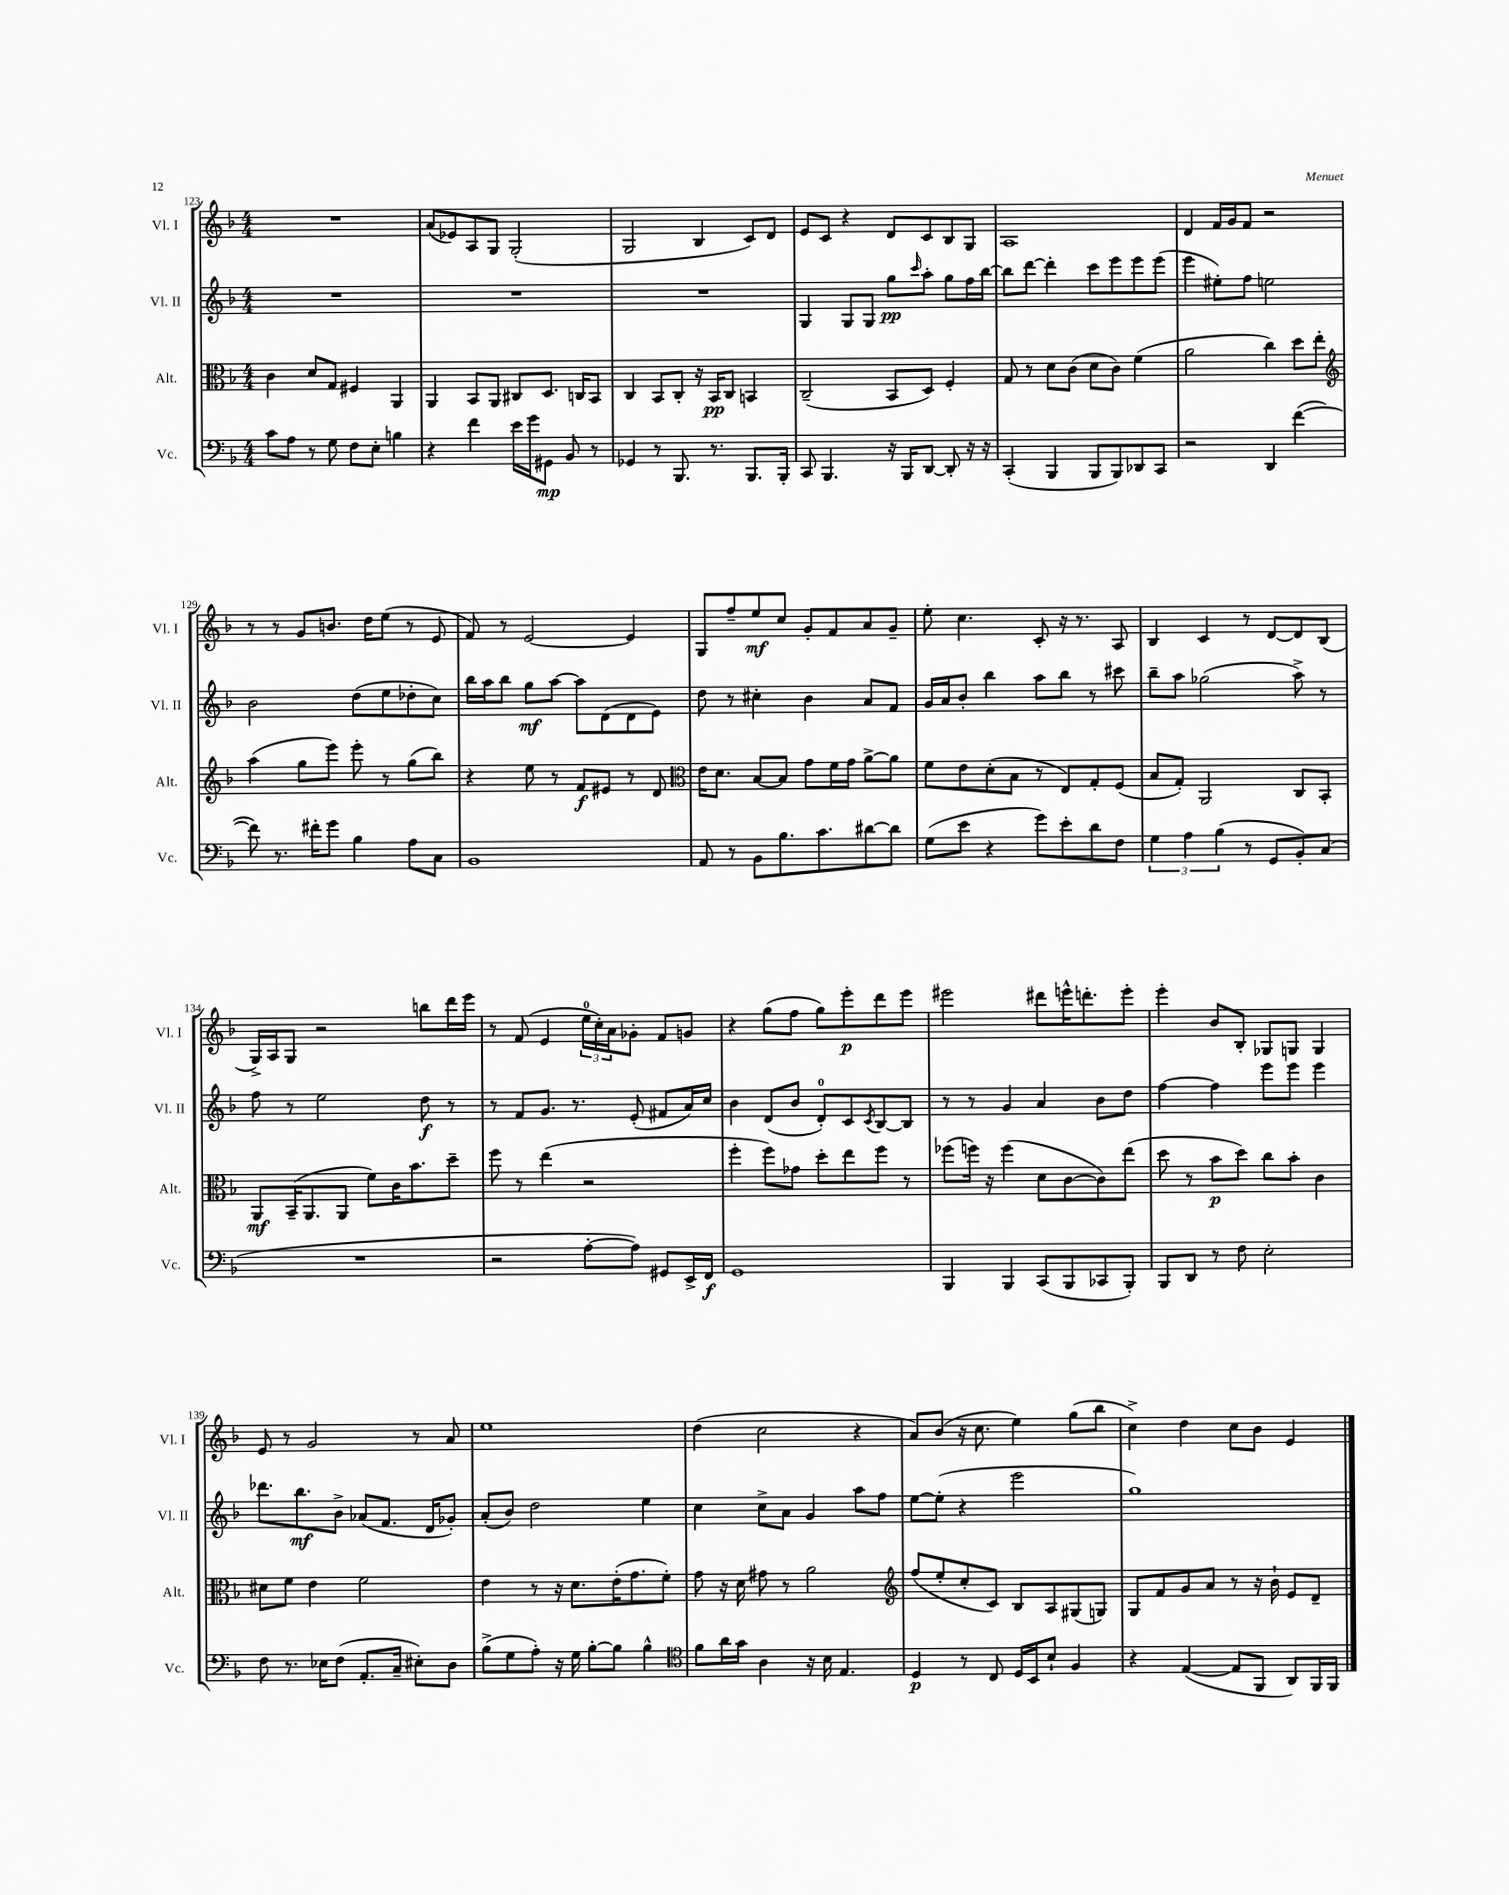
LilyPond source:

<<
\new StaffGroup <<
\new Staff = "s0" \with { instrumentName = "Vl. I" shortInstrumentName = "Vl. I" } {
    \clef treble \key f \major \numericTimeSignature \time 4/4
    R1 |
    a'8( ees'8) a8 g8 g2-.( |
    g2 bes4 c'8) d'8 |
    e'8 c'8 r4 d'8 c'8 bes8 g8 |
    a1 |
    d'4 f'16 g'16 f'8 r2 |
    r8 r8 g'8 b'8. d''16 e''8( r8 e'8 |
    f'8) r8 e'2~ e'4 |
    g8 f''8-- e''8\mf c''8 g'8-. f'8 a'8 g'8-- |
    e''8-. c''4. c'8-. r16 r8. a8 |
    bes4 c'4 r8 d'8~ d'8 bes8( |
    g16->) a16 g8 r2 b''8 d'''16 e'''16 |
    r8 f'8( e'4 \tuplet 3/2 { e''16-0 c''16-.) a'16 } ges'8-. f'8 g'8 |
    r4 g''8( f''8 g''8) e'''8-.\p d'''8 e'''8 |
    eis'''2 dis'''8 e'''16-^ d'''8.-. e'''8-. |
    e'''4-. bes'8 bes8-. ges8 g8 g4 |
    e'8 r8 g'2 r8 a'8 |
    e''1 |
    d''4( c''2 r4 |
    a'8) bes'8( r16 c''8. e''4) g''8( bes''8 |
    c''4->) d''4 c''8 bes'8 e'4 \bar "|." |
}
\new Staff = "s1" \with { instrumentName = "Vl. II" shortInstrumentName = "Vl. II" } {
    \clef treble \key f \major \numericTimeSignature \time 4/4
    R1 |
    R1 |
    R1 |
    g4 g8 g8 g''8\pp \grace { c'''16 } a''8-. g''8 f''16 bes''16~ |
    bes''8 d'''8~ d'''4-. c'''8 e'''8 e'''8 e'''8( |
    e'''4 eis''8-.) f''8 e''2 |
    bes'2 d''8( e''8 des''8-. c''8) |
    bes''16 a''16 bes''8 g''8\mf a''8~ a''8 d'8( d'8 e'8) |
    d''8 r8 cis''4-. bes'4 a'8 f'8 |
    g'16 a'16 bes'8-. bes''4 a''8 bes''8 r8 cis'''8 |
    bes''8-- a''8 ges''2( a''8->) r8 |
    f''8 r8 e''2 d''8\f r8 |
    r8 f'8 g'8. r8. e'8-.( fis'8 a'16) c''16 |
    bes'4 d'8( bes'8 d'8-0-.) c'8 \acciaccatura { c'8 } bes8~ bes8 |
    r8 r8 g'4 a'4 bes'8 d''8 |
    f''4~ f''4 e'''8 e'''8 e'''4 |
    des'''8. bes''8.\mf bes'8-> aes'8( f'8. d'16 ges'8-.) |
    a'8-.( bes'8) d''2 e''4 |
    c''4 c''8-> a'8 g'4 a''8 f''8 |
    e''8~ e''8-.( r4 e'''2 |
    g''1) \bar "|." |
}
\new Staff = "s2" \with { instrumentName = "Alt." shortInstrumentName = "Alt." } {
    \clef alto \key f \major \numericTimeSignature \time 4/4
    c'4 d'8 g8 fis4 a,4 |
    a,4 bes,8 a,8 cis8 d8. c16 bes,8 |
    c4 bes,8 c8-. r16 bes,16\pp c8 b,4 |
    c2--( bes,8 d8) f4-. |
    g8 r8 d'8 c'8( d'8 c'8) f'4( |
    a'2 c''4) d''8 e''8-. |
    \clef treble a''4( g''8 e'''8) e'''8-. r8 g''8( bes''8) |
    r4 e''8 r8 f'8\f eis'8 r8 d'8 |
    \clef alto e'16 d'8. bes8~ bes8 g'8 f'16 g'16 a'8~-> a'8 |
    f'8 e'8 d'8-.( bes8 r8 e8) g8-. f8( |
    bes8 g8-.) a,2 c8 bes,8-. |
    a,8\mf bes,16--( a,8. a,8 f'8) c'16 bes'8. d''8-- |
    f''8 r8 e''4( r2 |
    f''4-. f''8) ges'8 d''8-. e''8 f''8 r8 |
    fes''8( f''16) r16 f''4( d'8 c'8~ c'8) e''8( |
    d''8 r8 bes'8\p d''8) c''8 bes'8-. c'4 |
    dis'8 f'8 e'4 f'2 |
    e'4 r8 r16 d'8. e'16-.( g'8. f'8-.) |
    g'8 r16 d'16 gis'8 r8 a'2 |
    \clef treble f''8( e''8-. c''8-. c'8) bes8 a8 gis8( g8) |
    g8 f'8 g'8 a'8 r8 r16 bes'16-! e'8 d'8-- \bar "|." |
}
\new Staff = "s3" \with { instrumentName = "Vc." shortInstrumentName = "Vc." } {
    \clef bass \key f \major \numericTimeSignature \time 4/4
    c'8 a8 r8 g8 f8 e8-. b4 |
    r4 f'4 e'16 g'16 gis,8\mp bes,8 r8 |
    ges,4 r8 bes,,8. r8. bes,,8. bes,,16-. |
    c,8 bes,,4. r16 bes,,16 d,8~ d,8-. r16 r16 |
    c,4-.( bes,,4 bes,,8 bes,,8) des,8 c,8 |
    r2 d,4 f'4~( |
    f'8) r8. fis'16-. g'8 bes4 a8 c8 |
    bes,1 |
    a,8 r8 bes,8 bes8. c'8. dis'8~ dis'8 |
    g8( e'8 r4 g'8) e'8-. d'8 f8 |
    \tuplet 3/2 { g4 a4 bes4( } r8 g,8 bes,8-.) c8( |
    R1 |
    r2 a8~-. a8) gis,8 e,16-> f,16\f |
    g,1 |
    bes,,4 bes,,4 c,8( bes,,8 ces,8 bes,,8-.) |
    bes,,8 d,8 r8 f8 e2-. |
    f8 r8. ees16 f8( a,8.-. c16-- eis8-.) d8 |
    bes8->( g8 a8-.) r16 g16 bes8~-. bes8 bes4-^ |
    \clef tenor f'8 a'16 g'16 a4 r16 bes16 e4. |
    d4\p r8 c8 d16 bes,16 bes8-! f4 |
    r4 e4~( e8 f,8 a,8) f,16 f,16 \bar "|." |
}
>>
>>
\layout { \context { \Score currentBarNumber = #123 } }
